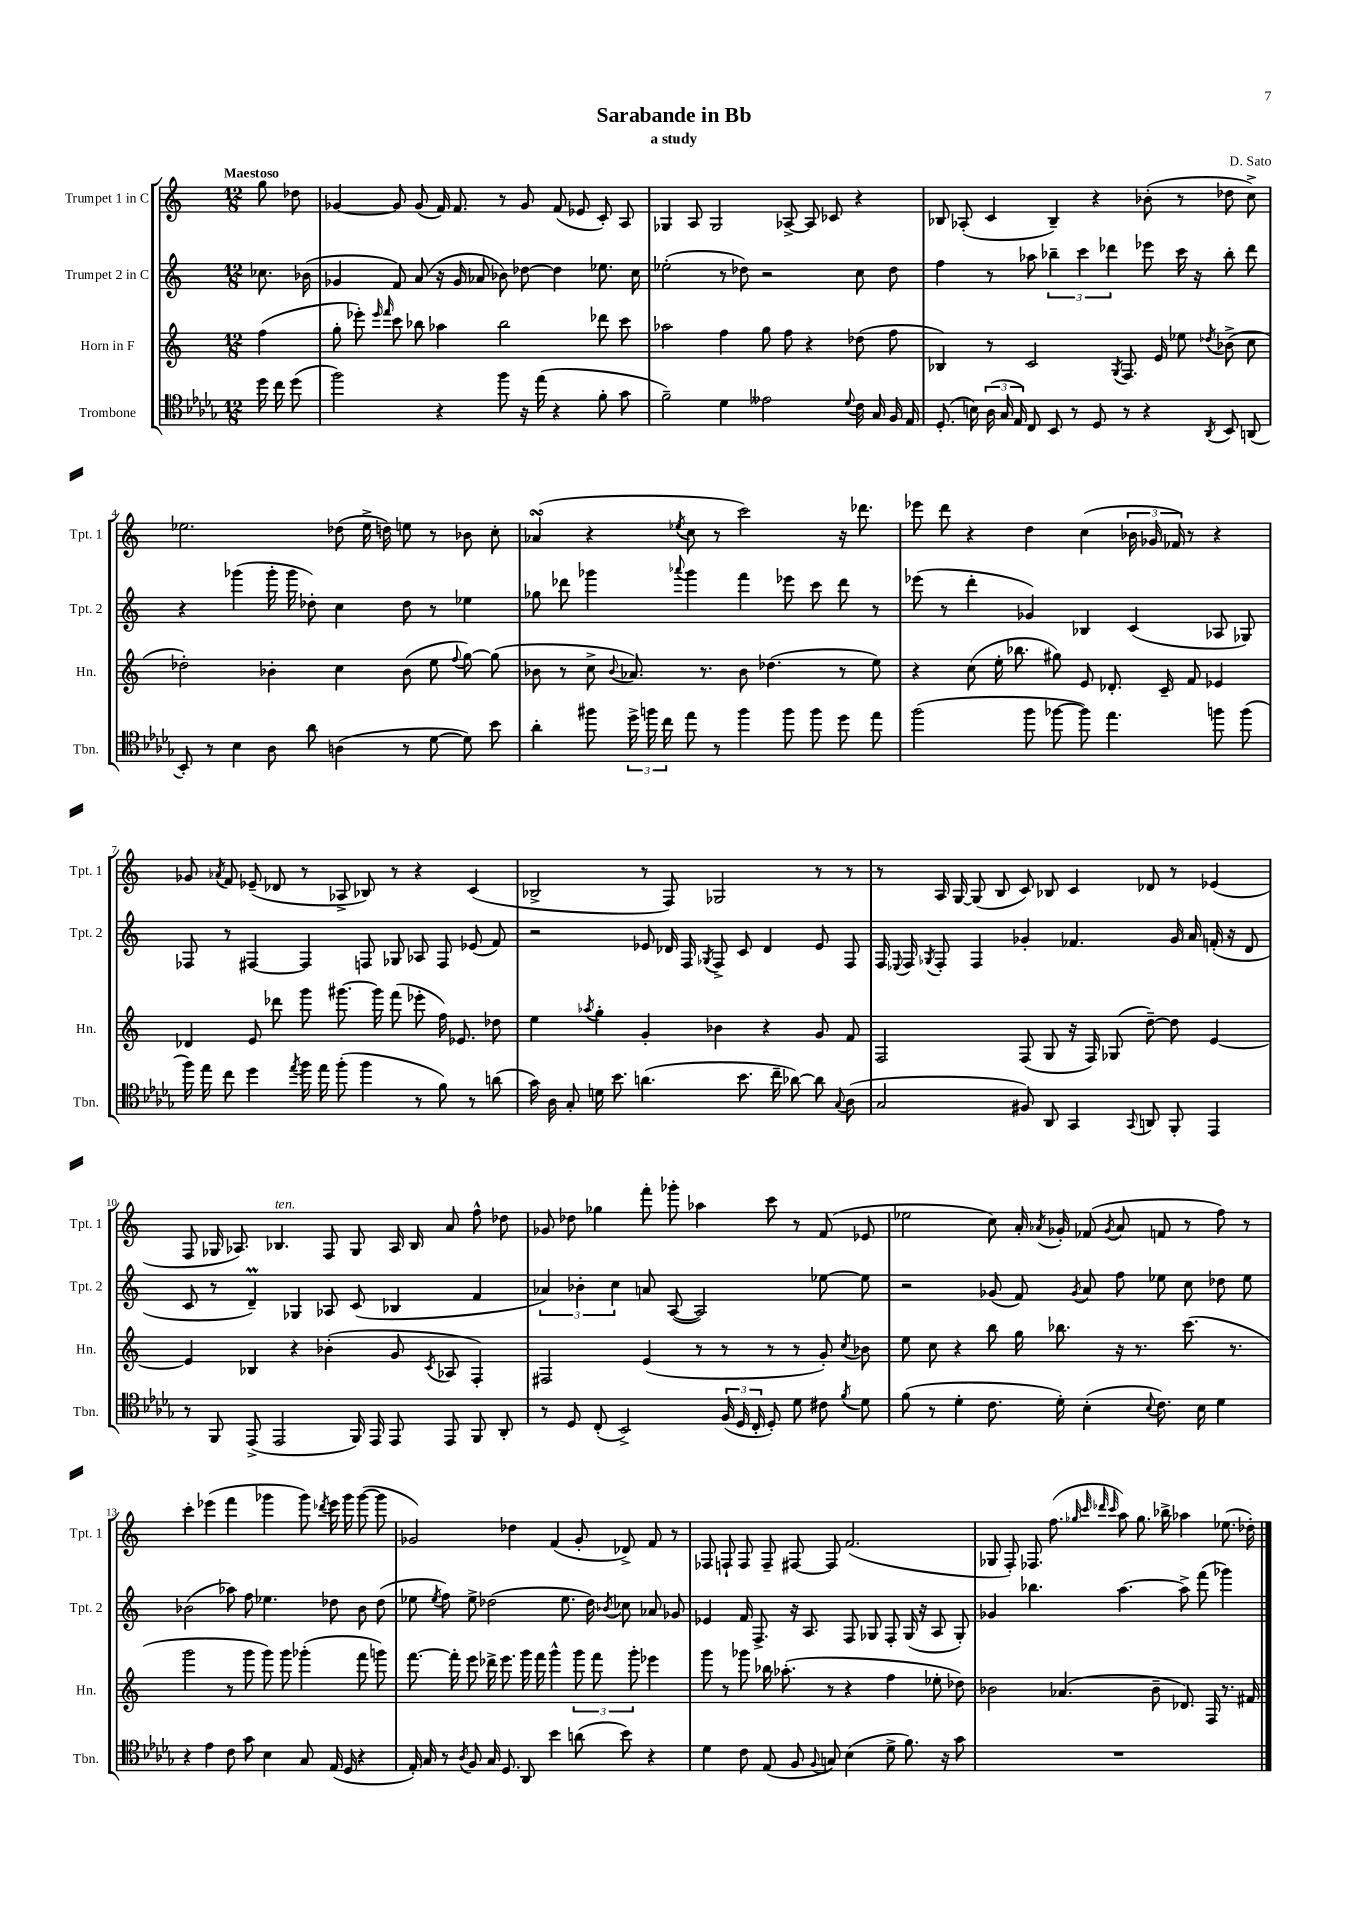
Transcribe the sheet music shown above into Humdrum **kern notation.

**kern	**kern	**kern	**kern
*part4	*part3	*part2	*part1
*staff4	*staff3	*staff2	*staff1
*I"Trombone	*I"Horn in F	*I"Trumpet 2 in C	*I"Trumpet 1 in C
*I'Tbn.	*I'Hn.	*I'Tpt. 2	*I'Tpt. 1
*clefC4	*clefG2	*clefG2	*clefG2
*k[b-e-a-d-g-]	*k[]	*k[]	*k[]
*M12/8	*M12/8	*M12/8	*M12/8
=	=	=	=
!	!	!	!LO:TX:a:B:t=Maestoso
16dd-\	(4ff\	8.cc-X\	8gg\
16cc\	.	.	.
(8dd-\	.	.	8dd-X\
.	.	(16b-X\	.
=1	=1	=1	=1
2ff\)	8gg'\	4g-X/	[4g-X/
.	8eee-X'\)	.	.
.	16qqeee-/	.	.
.	16qqfff/	.	.
.	8ccc\	8f/)	8g-/]
.	8bb-X\	(8a/	(8g-/
4r	4aa-X\	16r	16f/)
.	.	16g-/	8.f/
.	.	8a-X/	.
8ff\	2bb-\	8b-X\)	8r
16r	.	[8dd-X\	8g-/
(16ee-\	.	.	.
4r	.	4dd-\]	(8f/
.	.	.	8e-X/
8f'\	8ddd-X\	8.ee-X\	8c'/)
8g-\	8ccc\	.	8A/
.	.	16cc\	.
=2	=2	=2	=2
2f~\)	2aa-X\	(2ee-X'\	4G-X/
.	.	.	8A/
.	.	.	2G-/
4d-\	4ff\	8r	.
.	.	8dd-X\)	.
2e--X\	8gg\	2r	.
.	8ff\	.	[8A-X^/
.	4r	.	8A-/]
.	.	.	8c-X/
8qqd-/	.	.	.
16c\	(8dd-X\	8cc\	4r
16G-/	.	.	.
16F/	8ff\	8dd-\	.
16E-/	.	.	.
=3	=3	=3	=3
(8.D-'/	4B-X/)	4ff\	8B-X/
.	.	.	(8A-X'/
16Bn\)	.	.	.
(24A-\	8r	8r	4c/
24G-/	.	.	.
24E-/)	.	.	.
8C/	2c/	8aa-X\	.
8BB-/	.	6bb-X~\	4B-~/)
8r	.	.	.
.	.	6ccc\	.
8D-/	.	.	4r
.	.	6ddd-X\	.
.	8qG/	.	.
8r	8.F/	.	.
4r	.	8eee-X\	(8b-X'\
.	16e/	.	.
.	8ee-X\	16ccc\	8r
.	.	16r	.
8qAA-/	8qdd-X/	.	.
8BB-/	(8b-X^\	8bb-'\	8dd-X\
(8AAn/	8cc\	8ddd-\	8cc^\)
!!LO:LB:g=z
=4	=4	=4	=4
8BB-'/)	2dd-X'\)	4r	2.ee-X\
8r	.	.	.
4B-\	.	(4ggg-X\	.
8A-\	4b-X'\	16ggg-'\	.
.	.	16ggg-\	.
8a-\	.	8dd-X'\)	.
(4An\	4cc\	4cc\	(8dd-X\
.	.	.	16ee-^\
.	.	.	16ddn\)
8r	(8b-\	8dd-\	8een\
[8d-\	8ee\	8r	8r
.	8qqff/	.	.
8d-\])	[8gg\)	4ee-X\	8b-X\
8b-\	(8gg\]	.	8cc'\
=5	=5	=5	=5
4a-'\	8b-X\	8gg-X\	(4a-XsSSs/
.	8r	8ddd-X\	.
8ff#X\	8cc^\	4ggg-X\	4r
.	8qqb-/	.	.
24dd-^\	8.a-X/)	.	.
24ffn\	.	.	.
24cc\	.	.	.
.	.	8qqaaa-X/	8qee-X/
8ee-\	.	4ggg-\	8cc\
.	8.r	.	.
8r	.	.	8r
4ff\	8b-\	4fff\	2ccc\)
.	(4.dd-X\	.	.
8ff\	.	8eee-X\	.
8ff\	.	8ccc\	.
8dd-\	8r	8ddd-\	16r
.	.	.	8.ddd-X\
8ee-\	8ee\)	8r	.
=6	=6	=6	=6
(2ff\	4r	(8eee-X\	8eee-X\
.	.	8r	8ddd\
.	(8cc\	4ddd'\	4r
.	16ee'\	.	.
.	8.bb-X\	.	.
8ff\	.	4g-X/)	4dd\
[8ff-X\	8gg#X\)	.	.
8ff-\])	8e/	4B-X/	(4cc\
4.ee-\	8.d-X'/	.	.
.	.	(4c/	24b-X\
.	.	.	24g-X/
.	16c~/	.	.
.	.	.	24f-X/)
.	8f/	.	8r
8ffn\	4e-X/	8A-X/	4r
(8ff\	.	8G-X/)	.
!!LO:LB:g=z
=7	=7	=7	=7
16ff\)	4d-X/	8F-X/	8g-X/
16ee-\	.	.	.
.	.	.	8qa-X/
8cc\	.	8r	8f/
4dd-\	8e/	[4F#X/	(8e-X~/
.	8ddd-X\	.	8d-X/
8qee-/	.	.	.
16ff\	8ggg\	4F#/]	8r
16ee-\	.	.	.
(8ff'\	[8.ggg#X\	.	8A-X^/
4ff\	.	8Fn/	8B-X/)
.	16ggg#\]	.	.
.	(8fff\	8G-X/	8r
8r	8eee-X'\	8A-X/	4r
8f\)	16ff\)	8F/	.
.	8.e-X/	.	.
8r	.	(8e-X/	(4c/
(8an\	8dd-X\	8f/)	.
=8	=8	=8	=8
16g-\)	4ee\	2r	2B-X^/
16A-\	.	.	.
8G-'/	.	.	.
.	8qaa-X/	.	.
16dn\	4gg'\	.	.
8.b-\	.	.	.
(4.an\	4g'/	8e-X/	8r
.	.	16d-X/	8F/)
.	.	16F/	.
.	.	8qG-X/	.
.	4b-X\	8F^/	2G-X/
8.b-\	.	8c/	.
.	4r	4d-/	.
16cc~\	.	.	.
[8a-X\)	.	.	.
8a-\]	8g/	8e-/	8r
8qqG-/	.	.	.
(8A-\	8f/	8F/	8r
=9	=9	=9	=9
2G-/	2F/	16F/	8r
.	.	8qqE-X/	.
.	.	16F/	.
.	.	8qG-X/	.
.	.	8F'/	16A/
.	.	.	[16G/
.	.	4F/	(8G/]
.	.	.	8B/
8F#X/)	(8F/	4g-X'/	8c/)
8AA-/	8G/	.	8B-X/
4GG-/	16r	4.f-X/	4c/
.	16F/)	.	.
.	(8G-X/	.	.
8qqGG-/	.	.	.
8AAn/	[8dd~\)	.	8d-X/
8FF'/	8dd\]	16g-/	8r
.	.	16a/	.
4EE-/	[4e/	(16fn'/	(4e-X/
.	.	16r	.
.	.	8d/	.
!!LO:LB:g=z
=10	=10	=10	=10
8r	4e/]	8c/	8F/
8FF/	.	8r	16G-X/
.	.	.	8.A-X/)
(8EE-^/	4B-X/	4dM~/)	.
!	!	!	!LO:TX:a:i:t=ten.
2EE-/	.	.	4.B-X/
.	4r	4G-X/	.
.	(4b-X'\	8A-X/	8F/
16FF/)	.	(8c/	8G-/
16EE-/	.	.	.
8EE-/	8g/	4B-X/	16A-/
.	.	.	16B-/
.	8qc/	.	.
8EE-/	8A-X/	.	8a/
8FF/	4F'/)	4f/	8ff^^\
8AA-'/	.	.	8dd-X\
=11	=11	=11	=11
8r	2F#X/	6a-X/)	8g-X/
8D-/	.	.	8dd-X\
.	.	6b-X'\	.
(8C'/	.	.	4gg-X\
.	.	6cc\	.
2BB-^/)	.	.	.
.	(4e/	8an/	8fff'\
.	.	([8A/	8ggg-X'\
.	8r	2A/])	4aa-X\
(24F/	8r	.	.
24D-/	.	.	.
24C'/	.	.	.
8D-'/)	8r	.	8ccc\
8d-\	8r	.	8r
8c#X\	8g'/)	[8ee-X\	(8f/
8qf/	8qcc/	.	.
8d-\	8b-X\	8ee-\]	8e-X/
=12	=12	=12	=12
(8f\	8ee\	2r	2ee-X\
8r	8cc\	.	.
4d-'\	4r	.	.
8.c\	8bb\	(8g-X/	8cc\)
.	16gg\	8f/)	16a'/
.	.	.	8qa-X/
16d-'\)	8.bb-X\	.	16g-X'/
.	.	8qg-/	.
(4B-'\	.	8a/	(8f-X/
.	.	.	8qg-/
.	16r	8ff\	8a-/
.	8.r	.	.
8qqB-/	.	.	.
8.c\)	.	8ee-X\	8fn/
.	(8.ccc\	8cc\	8r
16B-\	.	.	.
4d-\	.	8dd-X\	8ff\)
.	8.r	.	.
.	.	8ee-\	8r
!!LO:LB:g=z
=13	=13	=13	=13
4r	2ggg\	(2b-X\	4ccc'\
4e-\	.	.	(4eee-X\
8c\	8r	8aa-X\)	4fff\
8g-\	8ggg\	8ff\	.
4B-\	8ggg\)	4.ee-X\	4ggg-X\
.	8ggg\	.	.
8G-/	(4ggg-X'\	.	8ggg-\)
.	.	.	8qddd-X/
(16E-/	.	8dd-X\	16eee-\
16D-/	.	.	16ggg-\
4r	8fff\	8b-\	([8ggg-\
.	8gggn\)	(8dd-\	8ggg-\]
=14	=14	=14	=14
16E-'/)	[8.fff\	8ee-X\	2g-X/)
16G-/	.	.	.
.	.	8qee-/	.
8r	.	8ff\)	.
.	16fff'\]	.	.
8qA-/	.	.	.
8F/	8eee\	8ee-^\	.
16G-/	16ddd-X^\	(2dd-X\	.
8.D-/	8.eee\	.	.
.	.	.	4dd-X\
8AA-/	16ggg\	.	.
.	16fff\	.	.
4b-\	4ggg^^\	.	(4f/
.	.	8.ee-\	.
(8an\	12ggg\	.	8g-'/
.	.	16dd-\)	.
.	12fff\	.	.
.	.	8qb-X/	.
8b-\)	.	8cc-X\	8d-X^/)
.	12ggg'\	.	.
4r	4eee-X\	8a-X/	8f/
.	.	8g-X/	8r
=15	=15	=15	=15
4d-\	8ggg\	4e-X/	8F-X/
.	8r	.	8Fn`/
8c\	8ggg-X\	16f/	8F/
.	.	8.F^/	.
(8E-/	16bb-X\	.	8F~/
.	(8.aa-X'\	.	.
8F/	.	16r	[8F#X/
.	.	8.A/	.
8qqF/	.	.	.
8Gn/)	8r	.	8F#/]
(4B-\	4r	8F/	(2.f/
.	.	8G-X/	.
8d-^\	4ff\	8F'/	.
8.f\)	.	(16G-/	.
.	.	16r	.
.	8ee-X'\	8A/	.
16r	.	.	.
8g-\	8dd-X\)	8G-'/)	.
=16	=16	=16	=16
1.r	2b-X\	4g-X/	8G-X/
.	.	.	8F'/)
.	.	4.bb-X\	8.F-X/
.	.	.	(8.ff\
.	(4.a-X/	.	.
.	.	.	32qqgg-X/
.	.	.	32qqccc/
.	.	.	32qqddd-X/
.	.	.	32qqccc/
.	.	[4.aa\	8aa\)
.	.	.	8.gg-\
.	8b-~\	.	.
.	.	.	16bb-X^\
.	8.d-X/)	8aa^\]	4aa-X\
.	.	(8fff\	.
.	16F/	.	.
.	8.r	4ggg-X\)	(8.ee-X\
.	16f#X/	.	16dd-X'\)
==	==	==	==
*-	*-	*-	*-
